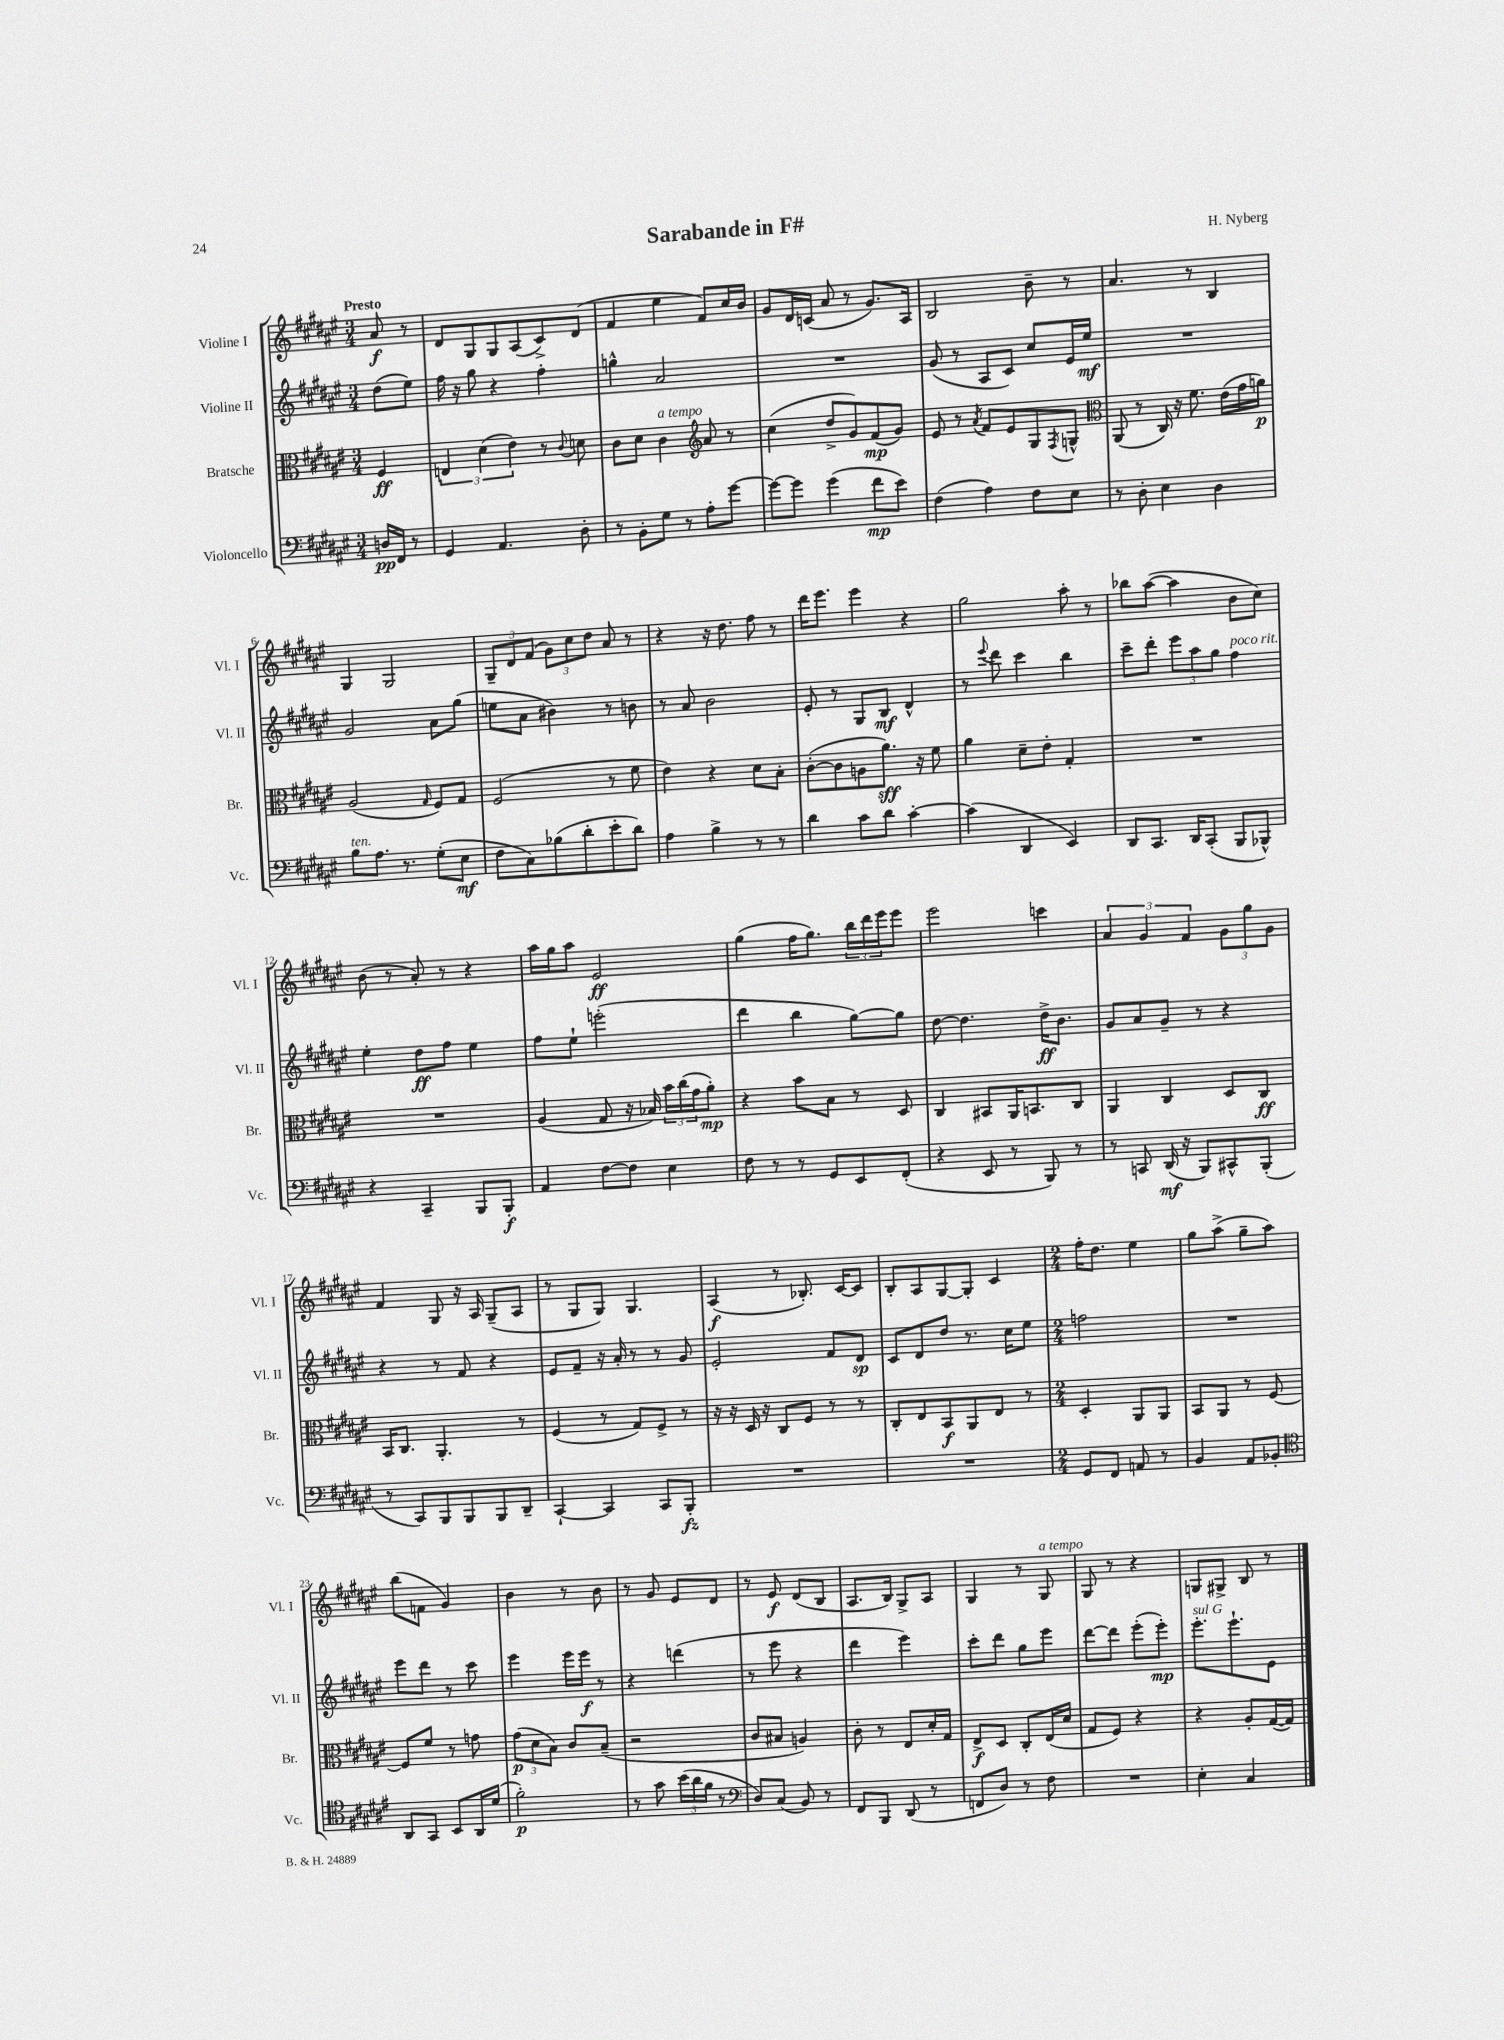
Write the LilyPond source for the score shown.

\header { title = "Sarabande in F#" composer = "H. Nyberg" }
<<
\new StaffGroup <<
\new Staff = "s0" \with { instrumentName = "Violine I" shortInstrumentName = "Vl. I" } {
    \clef treble \key fis \major \numericTimeSignature \time 3/4 \partial 4 \tempo "Presto"
    ais'8\f r8 |
    dis'8 gis8 gis8 ais8( cis'8->) dis'8( |
    fis'4 eis''4 fis'8) cis''16 b'16 |
    gis'8 dis'16 c'16( ais'8 r8 gis'8.) ais16 |
    b2 b'8-- r8 |
    ais'4. r8 b4 |
    gis4 gis2 |
    \tuplet 3/2 { gis8-- dis'8 fis'8( } \tuplet 3/2 { gis'8) cis''8 dis''8 } ais'8 r8 |
    r4 r16 dis''8. fis''8 r8 |
    dis'''16 eis'''8. eis'''4 r4 |
    gis''2 ais''8-. r8 |
    bes''8 ais''8~( ais''4 b'8 cis''8) |
    b'8( r8 ais'8-.) r8 r4 |
    ais''16 gis''16 ais''8 eis'2\ff |
    gis''4( fis''16 gis''8.) \tuplet 3/2 { b''16 dis'''16 eis'''16 } eis'''8 |
    eis'''2 c'''4 |
    \tuplet 3/2 { ais'4 gis'4 fis'4 } \tuplet 3/2 { gis'8 gis''8 gis'8 } |
    fis'4 gis8 r16 ais16 gis8--( ais8 |
    r8 gis8 gis8) gis4. |
    ais4\f( r8 bes8.-.) cis'16~ cis'8 |
    b8-. ais8 gis8~ gis8-. cis'4 |
    \numericTimeSignature \time 2/4 fis''16-. dis''8. eis''4 |
    gis''8 ais''8->( gis''8-- ais''8) |
    b''8( f'8 gis'4) |
    b'4 r8 b'8 |
    r8 gis'8 eis'8 dis'8 |
    r8 eis'8\f dis'8( b8 |
    ais8. b16) gis8-> ais8 |
    gis4 r8 gis8^\markup { \italic "a tempo" } |
    gis8 r8 r4 |
    g8 gis8-> b8 r8 \bar "|." |
}
\new Staff = "s1" \with { instrumentName = "Violine II" shortInstrumentName = "Vl. II" } {
    \clef treble \key fis \major \numericTimeSignature \time 3/4 \partial 4
    dis''8( eis''8) |
    fis''16 r16 gis''8 r4 fis''4-. |
    g''4-^ ais'2 |
    R2. |
    gis'8( r8 ais8 cis'8) cis''8 eis'16 eis''16\mf |
    R2. |
    gis'2 ais'8 gis''8( |
    e''8 ais'8 bis'4) r8 b'8 |
    r8 ais'8 b'2 |
    eis'8-. r8 gis8 b8\mf dis'4-^ |
    r8 \appoggiatura { eis'''8 } dis'''8 cis'''4 b''4 |
    cis'''8-- dis'''8-. \tuplet 3/2 { eis'''8 ais''8 gis''8 } fis''4^\markup { \italic "poco rit." } |
    eis''4-. dis''8\ff fis''8 eis''4 |
    fis''8 eis''8-! e'''2-.( |
    dis'''4 b''4 gis''8~) gis''8 |
    dis''8~ dis''4. dis''16->\ff b'8. |
    gis'8 ais'8 gis'8-- r8 r4 |
    r4 r8 fis'8 r4 |
    eis'8 fis'8-- r16 ais'16-. r8 r8 gis'8 |
    eis'2-. fis'8 dis'8\sp |
    cis'8 dis'8 dis''8 r8. cis''16 eis''8 |
    \numericTimeSignature \time 2/4 f''2 |
    R2 |
    eis'''8 dis'''8 r8 cis'''8 |
    eis'''4 eis'''16 eis'''16\f r8 |
    r4 d'''4( |
    r8 eis'''8 r4 |
    dis'''4 eis'''4) |
    cis'''8-. dis'''8 gis''8 eis'''8 |
    dis'''8~ dis'''8 eis'''8-.( eis'''8-.\mp) |
    eis'''8.-.^\markup { \italic "sul G" } eis'''8.-! eis'8 \bar "|." |
}
\new Staff = "s2" \with { instrumentName = "Bratsche" shortInstrumentName = "Br." } {
    \clef alto \key fis \major \numericTimeSignature \time 3/4 \partial 4
    fis4\ff |
    \tuplet 3/2 { e4 dis'4( eis'4) } r8 \appoggiatura { cis'8 } d'8 |
    cis'8 dis'8 cis'4^\markup { \italic "a tempo" } \clef treble ais'8 r8 |
    cis''4( dis''8-> gis'8) fis'8\mp( gis'8) |
    eis'8 r8 \acciaccatura { ais'8 } fis'8 eis'8 gis8 \acciaccatura { fis8 } g8-^ |
    \clef alto ais,8( r8 cis16) r16 fis'8. eis'16( gis'16 a'16\p) |
    ais2( \grace { gis16 } fis8) gis8 |
    fis2( r8 fis'8 |
    eis'4) r4 dis'8 b8-. |
    cis'8~-.( cis'8 a8 ais'8.\sff) r16 fis'8 |
    ais'4 dis'8-- eis'8-. gis4-. |
    R2. |
    R2. |
    ais4( gis8 r16 bes16) \tuplet 3/2 { b'16 cis''16( gis'16 } ais'8-.\mp) |
    r4 b'8 b8 r8 dis8 |
    cis4 bis,8 ais,16 b,8. cis8 |
    ais,4 cis4 dis8 cis8\ff |
    b,16 cis8. ais,4.-. r8 |
    fis4( r8 gis8) fis8-> r8 |
    r16 r16 dis16 r16 cis8 fis8 r8 r8 |
    cis8-. eis8 b,8\f ais,8 eis8 r8 |
    \numericTimeSignature \time 2/4 dis4-. ais,8 ais,8 |
    b,8 ais,8 r8 fis8~ |
    fis8 fis'8 r8 g'8 |
    \tuplet 3/2 { gis'8\p( dis'8 b8) } cis'8 b8--( |
    r2 |
    cis'8 bis8 a4) |
    cis'8-. r8 eis8 dis'16-. gis16 |
    eis8->\f dis8 cis8-. eis16( dis'16 |
    gis8 fis8) r4 |
    r4 ais8-. gis16~( gis16) \bar "|." |
}
\new Staff = "s3" \with { instrumentName = "Violoncello" shortInstrumentName = "Vc." } {
    \clef bass \key fis \major \numericTimeSignature \time 3/4 \partial 4
    d16\pp fis,16 r8 |
    gis,4 ais,4. dis8-. |
    r8 b,8-. gis8 r8 ais8-. gis'8~ |
    gis'8~ gis'8 gis'4( fis'8\mp eis'8) |
    fis4( ais4) fis8 eis8 |
    r8 dis8-. eis4 dis4 |
    b8^\markup { \italic "ten." } ais8. r8. gis8-.( eis8\mf |
    fis8 cis8) bes8( dis'8-. eis'8-. dis'8) |
    ais4 b4-> r8 r8 |
    dis'4 cis'8 dis'8 cis'4~-. |
    cis'4( dis,4 eis,4) |
    dis,8 cis,8. dis,16 cis,8-.( b,,8 bes,,8-^) |
    r4 cis,4-- b,,8 b,,8-.\f |
    ais,4 fis8~ fis8 eis4 |
    fis8 r8 r8 gis,8 eis,8 fis,8-.( |
    r4 eis,8 r8 b,,8) r8 |
    r8 c,8 dis,16\mf( r16 b,,8) cis,8-^ b,,8-.( |
    r8 cis,8) b,,8 b,,8 b,,8 dis,8-- |
    cis,4~-! cis,4 cis,8 b,,8-.\fz |
    R2. |
    R2. |
    \numericTimeSignature \time 2/4 gis,8 fis,8 a,8 r8 |
    b,4 ais,8 bes,8-. |
    \clef tenor ais,8 gis,8 b,8 ais,16 dis'16( |
    fis'2-.\p) |
    r8 gis'8 \tuplet 3/2 { b'16( ais'16 fis'16 } r8 |
    \clef bass dis8) cis8( b,8) r8 |
    fis,8 b,,8 dis,8( r8 |
    f,8 dis8) r8 fis8 |
    R2 |
    eis4-. cis4 \bar "|." |
}
>>
>>
